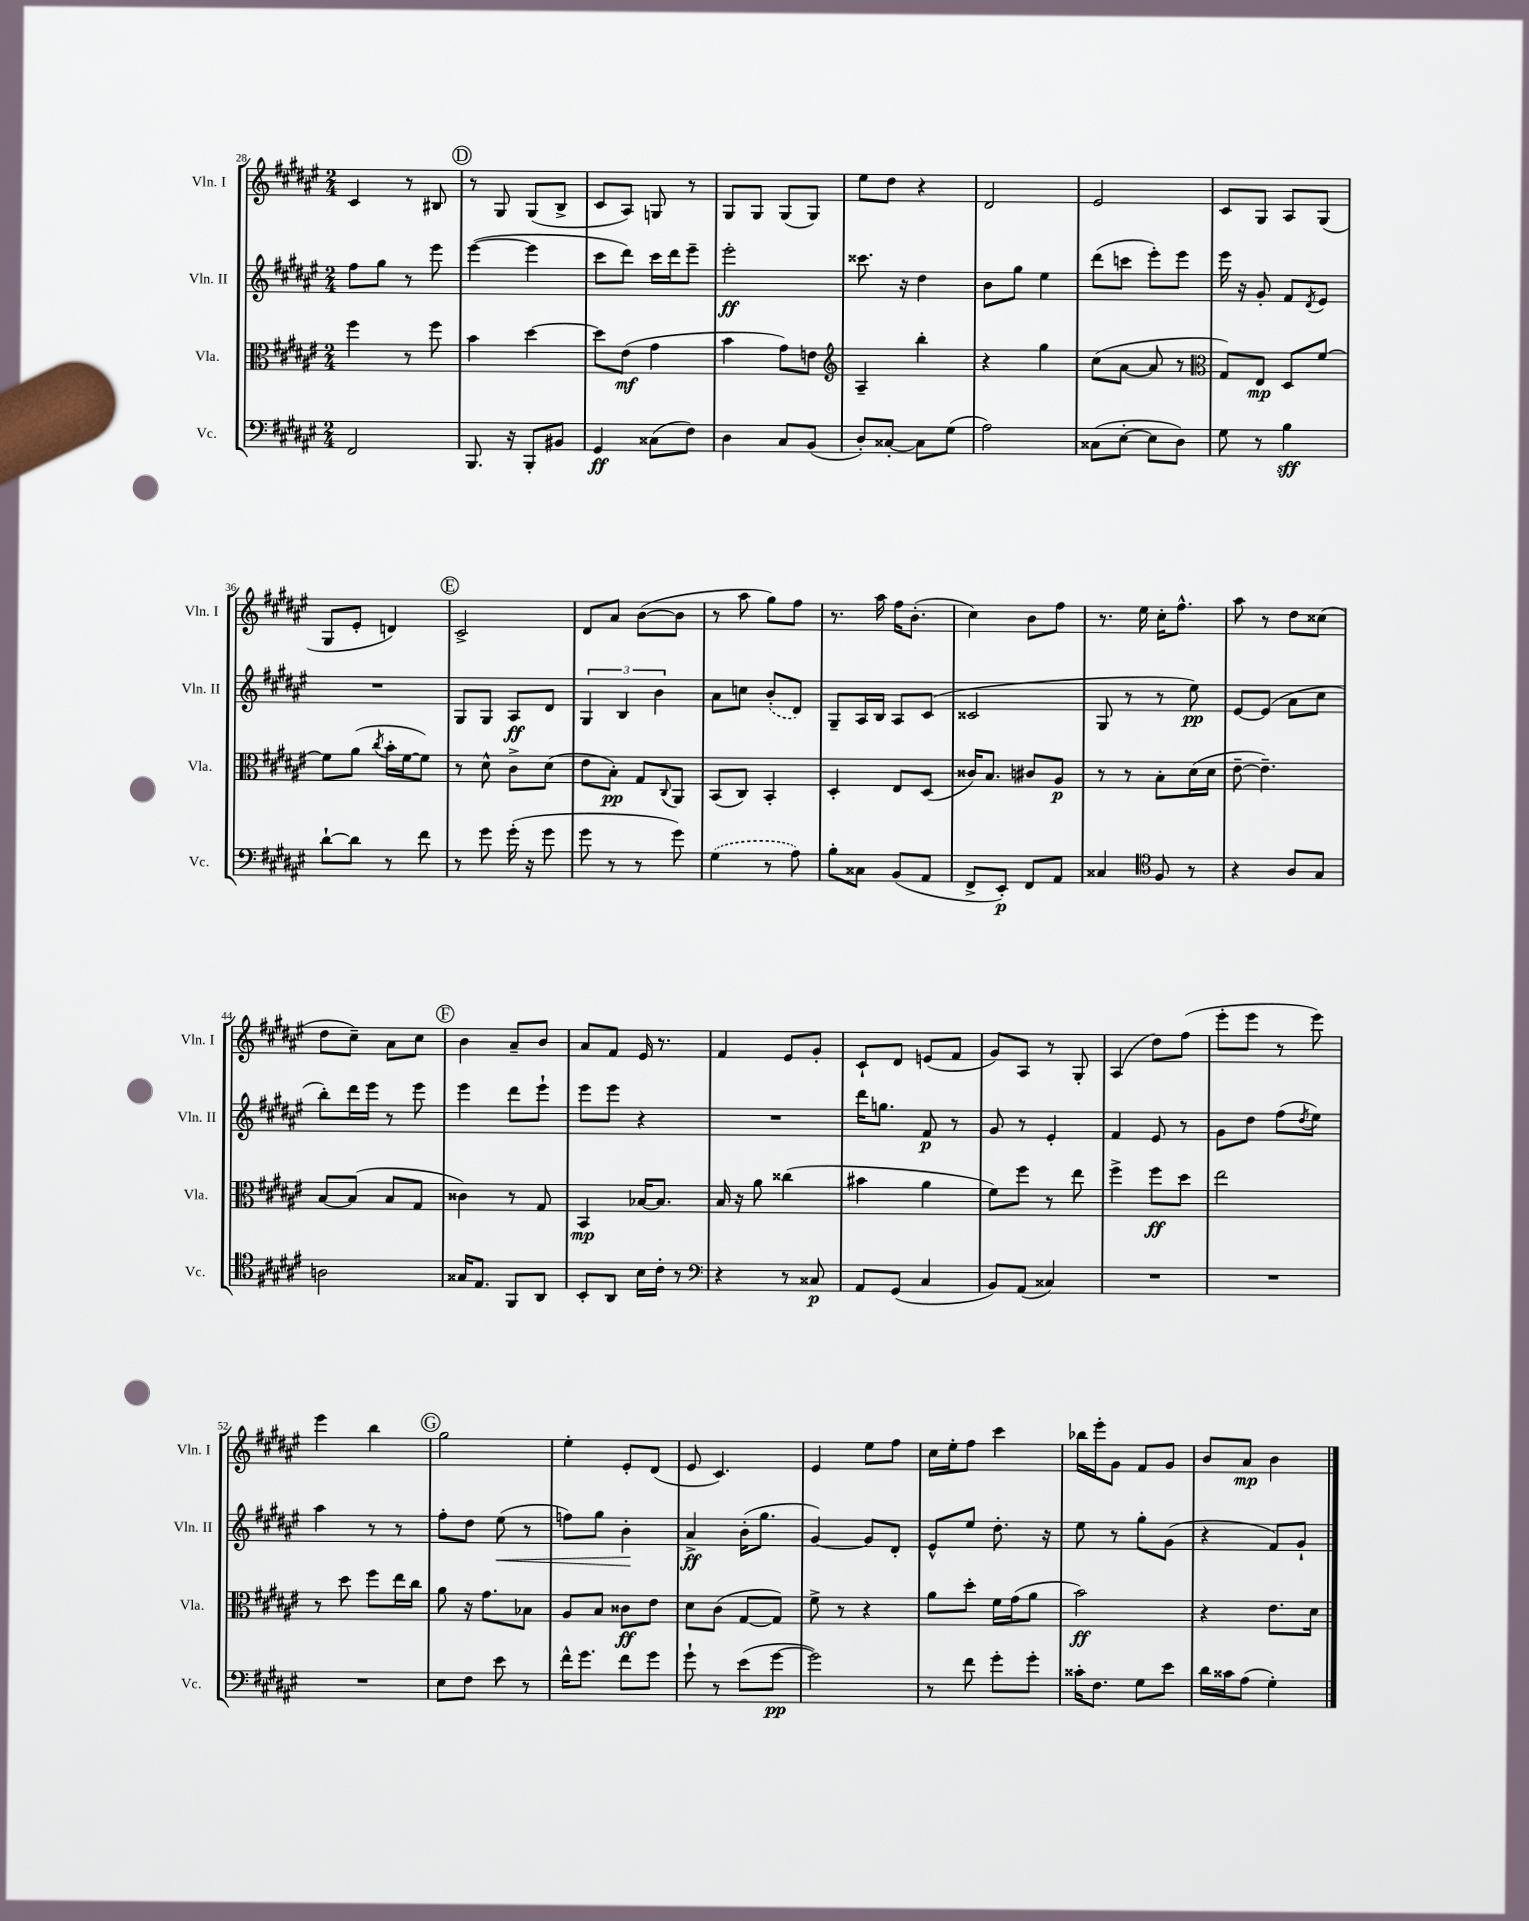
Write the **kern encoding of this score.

**kern	**kern	**kern	**kern
*staff4	*staff3	*staff2	*staff1
*clefF4	*clefC3	*clefG2	*clefG2
*k[f#c#g#d#a#e#]	*k[f#c#g#d#a#e#]	*k[f#c#g#d#a#e#]	*k[f#c#g#d#a#e#]
*M2/4	*M2/4	*M2/4	*M2/4
2FF#	4ff#	8ff#	4c#
.	.	8gg#	.
.	8r	8r	8r
.	8ff#	8eee#	8B#
=	=	=	=
8.BBB	4b	([4eee#	8r
.	.	.	8G#
16r	.	.	.
8BBB'	[4dd#	4eee#]	(8G#
8BB#	.	.	8B^
=	=	=	=
4GG#	8dd#]	8ccc#	8c#
.	(8e#	8ddd#)	8A#)
(8C##	4g#	16ccc#	8G
.	.	16ddd#	.
8F#)	.	8eee#~	8r
=	=	=	=
4D#	4b	2eee#'	8G#
.	.	.	8G#
8C#	8g#)	.	(8G#
(8BB	8e	.	8G#)
=	=	=	=
*	*clefG2	*	*
8D#')	4A#~	8.ccc##	8ee#
[8C##'	.	.	8dd#
.	.	16r	.
8C##]	4bb'	4dd#	4r
(8G#	.	.	.
=	=	=	=
2A#)	4r	8b	2d#
.	.	8gg#	.
.	4gg#	4ee#	.
=	=	=	=
(8C##	(8cc#	(8ddd#	2e#
[8E#'	[8a#	8ccc	.
8E#]	8a#]	8eee#')	.
8D#)	8r	8eee#	.
=	=	=	=
*	*clefC3	*	*
8G#	8G#)	16eee#	8c#
.	.	16r	.
8r	8E#	8g#'	8G#
4B	8D#	8f#	8A#
.	.	8qd#	.
.	[8f#	8e#	(8G#
=	=	=	=
[8d#`	8f#]	2r	8G#
8d#]	(8a#	.	8e#'
.	8qcc#	.	.
8r	16b'	.	4d)
.	[16f#	.	.
8f#	8f#])	.	.
=	=	=	=
8r	8r	8G#	2c#^
8g#	8d#^^	8G#	.
(16g#'	8c#^	8A#	.
16r	.	.	.
8g#	(8d#	8d#	.
=	=	=	=
8g#	8e#	6G#	8d#
8r	8B')	.	8a#
.	.	6B	.
8r	8G#	.	([8b
.	.	6b	.
.	8qqC#	.	.
8g#)	8AA#	.	8b]
=	=	=	=
(4G#	(8BB	8a#	8r
.	8C#)	8cc	8aa#
8r	4BB'	(8b'	8gg#)
8A#)	.	8d#)	8ff#
=	=	=	=
8B'	4D#'	8G#~	8.r
8C##	.	16A#	.
.	.	16B	16aa#
(8BB	8E#	8A#	16ff#
.	.	.	(8.b'
8AA#	(8D#	(8c#	.
=	=	=	=
8FF#^	16c##)	2c##	4cc#)
.	8.B	.	.
8EE#')	.	.	.
8FF#	8c#	.	8b
8AA#	8A#	.	8ff#
=	=	=	=
4C##	8r	8G#	8.r
.	8r	8r	.
.	.	.	16ee#
*clefC4	*	*	*
8F#	8B'	8r	16cc#'
.	.	.	8.ff#^^
8r	(16d#	8ee#)	.
.	16d#	.	.
=	=	=	=
4r	[8e#~	[8e#	8aa#
.	4.e#~])	(8e#]	8r
8A#	.	8a#	8dd#
8G#	.	8cc#	(8cc##
=	=	=	=
2A	[8B	8bb')	8dd#
.	(8B]	16ddd#	8cc#~)
.	.	16eee#	.
.	8B	8r	8a#
.	8G#	8eee#	8cc#
=	=	=	=
16G##	4c##)	4eee#	4b
8.E#	.	.	.
8FF#	8r	8ddd#	8a#~
8AA#	8G#	8eee#`	8b
=	=	=	=
8BB'	4BB	8eee#	8a#
8AA#	.	8eee#	8f#
16B	[16B-	4r	16e#
16c#'	8.B-]	.	8.r
8r	.	.	.
=	=	=	=
*clefF4	*	*	*
4r	16B	2r	4f#
.	16r	.	.
.	8a#	.	.
8r	(4cc##	.	8e#
8C##	.	.	8g#'
=	=	=	=
8AA#	4b#	16ddd#	8c#`
.	.	8.gg	.
(8GG#	.	.	8d#
4C#	4a#	8f#	(8e
.	.	8r	8f#
=	=	=	=
8BB)	8f#)	8g#	8g#)
(8AA#	8ff#	8r	8A#
4C##)	8r	4e#'	8r
.	8ee#	.	8G#'
=	=	=	=
2r	4ff#^	4f#	(4A#
.	8ff#	8e#	8dd#)
.	8dd#	8r	(8ff#
=	=	=	=
2r	2ee#	8g#	8eee#'
.	.	8dd#	8eee#
.	.	(8ff#	8r
.	.	8qdd#	.
.	.	8ee#)	8eee#)
=	=	=	=
2r	8r	4aa#	4eee#
.	8dd#	.	.
.	8ff#	8r	4bb
.	16ee#	8r	.
.	16cc#	.	.
=	=	=	=
8E#	8a#	8ff#'	2gg#
8F#	16r	8dd#	.
.	8.g#	.	.
8e#	.	(8ee#	.
8r	8B-	8r	.
=	=	=	=
16f#^^	8A#	8ff)	4ee#'
8.g#	.	.	.
.	8B	8gg#	.
8f#	8c##	4b'	8e#'
8g#	8e#	.	(8d#
=	=	=	=
8g#`	8d#	4a#^	8e#
8r	(8c#	.	4.c#)
(8e#	[8G#	(16b'	.
.	.	8.gg#	.
[8g#	8G#])	.	.
=	=	=	=
2g#])	8f#^	[4g#)	4e#
.	8r	.	.
.	4r	8g#]	8ee#
.	.	8d#'	8ff#
=	=	=	=
8r	8a#	8e#^^	16cc#
.	.	.	16ee#'
8f#	8dd#'	8ee#	8ff#
8g#'	16f#	8.dd#'	4ccc#
.	(16g#	.	.
8g#'	8a#	.	.
.	.	16r	.
=	=	=	=
16c##'	2b)	8ee#	16bb-
8.F#	.	.	16eee#'
.	.	8r	8g#
8G#	.	8gg#'	8f#
8e#	.	(8g#	8g#
=	=	=	=
16d#	4r	4r	8b
16c##	.	.	.
(8A#	.	.	8a#
4G#')	8.e#	8f#)	4b
.	.	8g#`	.
.	16d#	.	.
==	==	==	==
*-	*-	*-	*-
